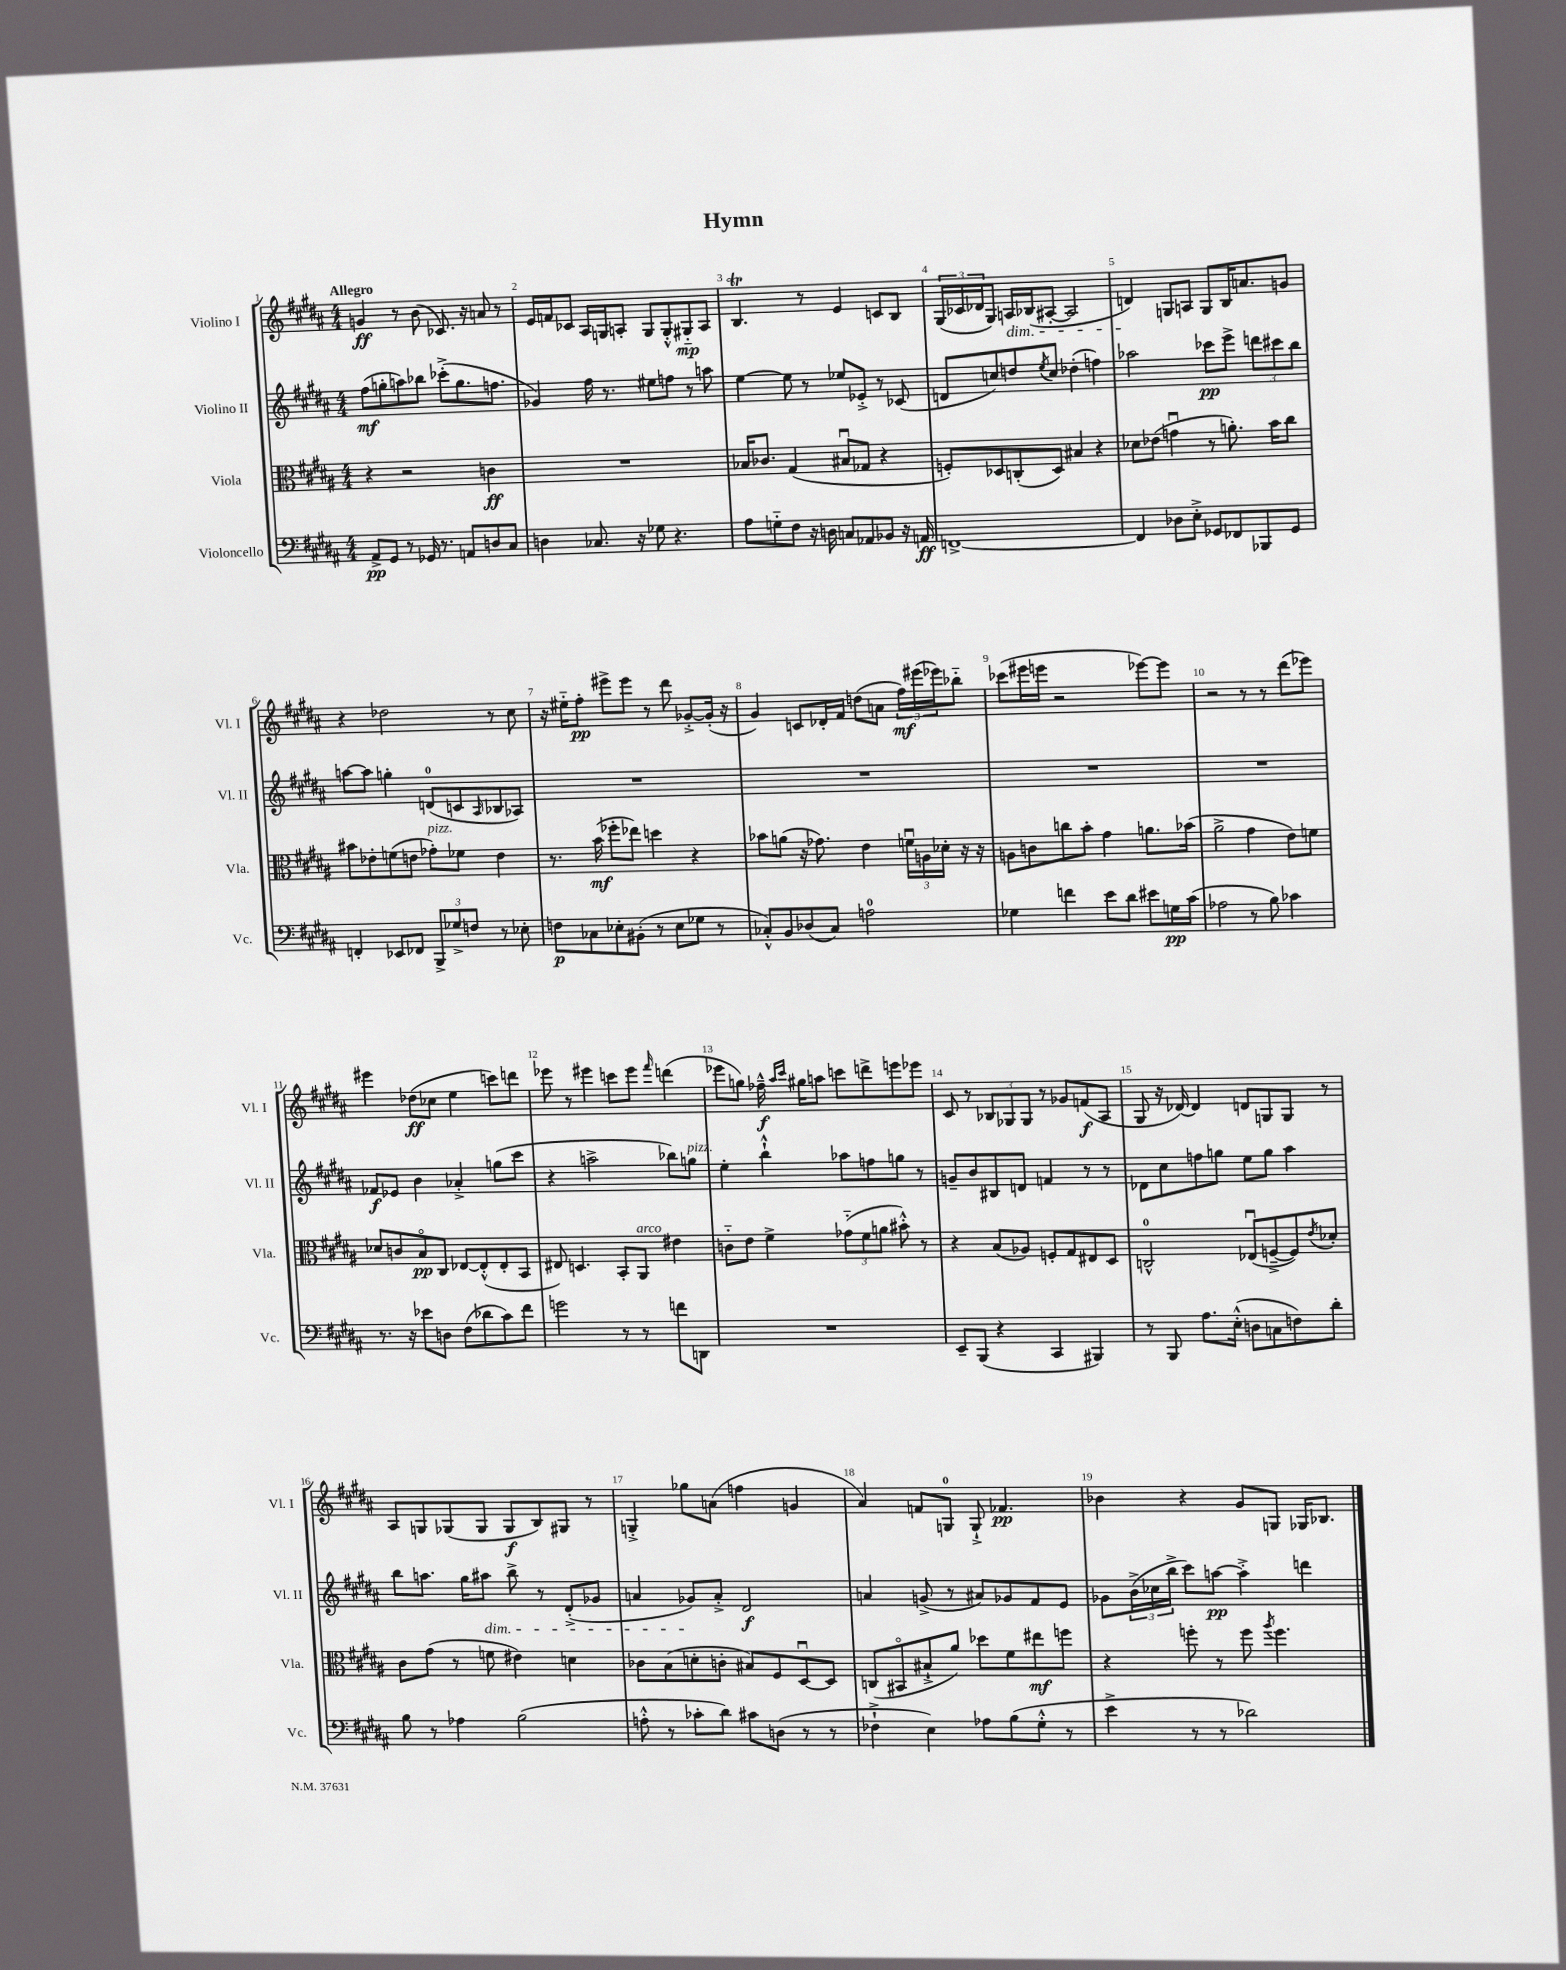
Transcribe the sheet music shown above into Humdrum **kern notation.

**kern	**kern	**kern	**kern
*staff4	*staff3	*staff2	*staff1
*clefF4	*clefC3	*clefG2	*clefG2
*k[f#c#g#d#a#]	*k[f#c#g#d#a#]	*k[f#c#g#d#a#]	*k[f#c#g#d#a#]
*M4/4	*M4/4	*M4/4	*M4/4
8AA#^/L	4r	(8ff#\L	4g/
8GG#/J	.	8gg'\	.
8r	2r	8aa\)	8r
16GG-/	.	8bb-\J	(8b\
8.r	.	.	.
.	.	(8ccc-'^\L	8.c-/)
8AA/L	.	8.gg\	.
.	.	.	16r
8D/	4c\	.	8a/
.	.	8.ff\J	.
8C#/J	.	.	8r
=	=	=	=
4D\	1r	4g-/)	16e/LL
.	.	.	16f/J
.	.	.	8c-/J
8.C-/	.	16ff#\	16A#/LL
.	.	8.r	16G/J
.	.	.	8A'/J
16r	.	.	.
8G-\	.	8ee#\L	8G/L
4.r	.	8ff\J	8G'^^/
.	.	8r	8G#'~/
.	.	8aa\	8A/J
=	=	=	=
8A#\L	16B-/LK	[4ee\	4.B/
.	8.c-/J	.	.
8G'~\	.	.	.
8F#\J	(4G#/	8ee\]	.
16r	.	8r	8r
16D\	.	.	.
8C/L	8B#u/L	8ee-/L	4e/
8AA-/	8G-/J	8e-'^/J	.
8BB-/J	4r	8r	8c/L
16r	.	(8c-/	8B/J
16AA/	.	.	.
=	=	=	=
[1FF^	8F'/L)	8d/L	(24G#/LL
.	.	.	24c-/
.	.	.	24d-/J
.	8D-/	8cc/)	8G#/J)
.	(8C'/	8dd/	16A/LL
.	.	.	(16B-/J
.	.	8qee/	.
.	8D-/J)	8cc/J	[8A#'/J
.	4B#/	(4dd-'\	2A#/]
.	4r	4ff\)	.
=	=	=	=
4FF/]	8d-\L	2aa-\	4d/)
.	(8e-\J	.	.
8D-\L	4gu\	.	8G/L
8E'^\J	.	.	8A/J
8GG-/L	8r	8ccc-\L	8G/L
8FF-/	8.a'\)	8eee^\J	16B/K
.	.	.	8.a/
8BBB-/	.	12ddd\L	.
.	16b\LK	.	.
.	.	12ccc#\	.
8GG-/J	8cc#\J	.	8g/J
.	.	12bb\J	.
=	=	=	=
4FF'/	8b#\L	[8aa\L	4r
.	8e-'\	8aa\]J	.
8EE-/L	(8f\	4gg'\	2dd-\
8FF-/J	8e\J	.	.
12BBB^/L	8g-'\L)	(8d/L	.
12G-^/	.	.	.
.	8f-\J	8c/	.
12F/J	.	.	.
.	.	16qqA#/	.
8r	4e\	8B-/	8r
8E-'\	.	8A-/J)	8cc#\
=	=	=	=
8F\L	8.r	1r	16r
.	.	.	16ee#'~\LK
8C-\	.	.	8ff#'\J
.	(16b\	.	.
8E-'\	8ff-'\L	.	8eee#^\L
(8BB#'\J	8ee-\J)	.	8eee#\J
8r	4dd\	.	8r
8E-\L	.	.	8ddd#\
8G-\J	4r	.	[8g-'^/L
8r	.	.	(16g-'/]Jk
.	.	.	16r
=	=	=	=
8C-'^^/L)	8b-\L	1r	4g#/)
8BB/	(8a\J	.	.
(8D-/	16r	.	8c/L
.	8.g-\)	.	.
8C-/J)	.	.	16d-'/L
.	.	.	16f#/JJ
2A\	4e\	.	(8dd\L
.	.	.	8a\J
.	24fu\LL	.	24ff#\LL)
.	24A\	.	(24eee#\
.	24d-'\JJ	.	24eee-\J)
.	16r	.	8bb-'~\J
.	16r	.	.
=	=	=	=
4G-\	8A\L	1r	(8ccc-\L
.	8c\	.	16eee#\L
.	.	.	16eee\JJ
4f\	8cc\	.	2r
.	8b'\J	.	.
8e\L	4g#\	.	.
8d#\J	.	.	.
8e#\L	8.a\L	.	[8eee-\L)
16G\L	.	.	8eee-\]J
(16c#\JJ	(16b-\Jk	.	.
=	=	=	=
2A-\	2a#^\	1r	2r
8r	4g#\	.	8r
8B\)	.	.	8r
4c-\	8e\L)	.	(8ddd#\L
.	8f\J	.	8eee-\J)
=	=	=	=
8.r	8d-/L	8f-/L	4eee#\
.	8c/	8e-/J	.
16r	.	.	.
8e-\L	8Bo/	4b\	(8dd-\L
8D\J	8C#/J	.	8cc-\J
(8F#\L	[8E-/L	4a-'^/	4ee\
8d-\	(8E-'^^/]	.	.
8c#\)	8E-'/	(8gg\L	8ccc\L)
8f#\J	8BB/J	8ccc#\J	8ddd\J
=	=	=	=
2g\	8E#/)	4r	8eee-\
.	4.D/	.	8r
.	.	2aa^\	4eee#\
8r	8BB'/L	.	8ccc\L
8r	8AA#/J	.	8eee#\J
.	.	.	16qqfff#/
8f\L	4e#\	8bb-\L)	(4ddd\
8DD\J	.	8gg\J	.
=	=	=	=
1r	8c'~\L	4ee'\	8eee-\L
.	8e\J	.	8gg\J)
.	4f#^\	4bb`^^\	16ff-~^^\
.	.	.	16qqaa#/LL
.	.	.	16qqccc#/JJ
.	.	.	16gg#\LK
.	.	.	8aa\J
.	(12g-'~\L	8aa-\L	8ccc\L
.	12f#\	.	.
.	.	8ff\	8ddd^\
.	12a\J	.	.
.	8b#'^^\)	8gg\J	8eee\
.	8r	8r	8eee-\J
=	=	=	=
8EE~/L	4r	8g~/L	8c#/
(8BBB/J	.	8b/	8r
4r	(8B/L	8B#/	12B-/L
.	.	.	12G-/
.	8A-/J)	8d/J	.
.	.	.	12G-/J
4CC#/	8F'/L	4f/	8r
.	8G#/	.	8g-/L
4BBB#/)	8E#/	8r	(8f/
.	8D#/J	8r	8A#/J
=	=	=	=
8r	2C^^/	8d-\L	8G#/
8BBB/	.	8cc#\	16r
.	.	.	[16d-/)
8.A#\L	.	8ff\	4d-/]
.	.	8gg\J	.
(16E'^^\Jk	.	.	.
8D\L	(8E-u/L	8ee\L	8d/L
8C\	[8F~^/	8gg\J	8G/
8F\)	8F/])	4aa#\	8G/J
.	8qe/	.	.
8d#'\J	8d-'/J	.	8r
=	=	=	=
8B\	8c#\L	8bb\L	8A#/L
8r	(8g#\J	8.aa\J	8G/
4A-\	8r	.	(8G-/
.	.	16gg#\LK	.
.	8f\	8aa#\J	8G-/J
(2B\	4e#\)	8bb^\	8G-/L
.	.	8r	8B/)
.	4d\	(8d#'^/L	8G#/J
.	.	8g-/J	8r
=	=	=	=
8A'^^\	8c-\L	4a/	4G'^/
8r	(8B\	.	.
8c-'\L	8d'\	8g-/L)	8gg-\L
8d#\J)	8c'\J	8a'^/J	(8a\J
8c#\L	8B#/L)	2d#/	4ff\
(8D\J	8F#/	.	.
8r	[8D#u/	.	4g/
8r	8D#/]J	.	.
=	=	=	=
4F-`^\	(8C/L	4a/	4a#/)
.	8BB#o/	.	.
4E\)	8B#`^/	(8g^/	8f/L
.	8a#/J)	8r	8G/J
8A-\L	8dd-\L	8a#/L)	8G`^/
(8B\	8f#\	8g-/	4.f-/
8G#'^^\J	8ee#\	8f#/	.
8r	8ff\J	8e/J	.
=	=	=	=
4e^\	4r	8g-\L	4b-\
.	.	(24b^\L	.
.	.	24cc-\	.
.	.	24bb^\JJ	.
8r	8ff'\	8ccc#\L)	4r
8r	8r	[8aa\J	.
2d-\)	8ff\	4aa'^\]	8g#/L
.	8qaa#/	.	.
.	4.ff\	.	8G/J
.	.	4ddd\	16G-/LK
.	.	.	8.B-/J
==	==	==	==
*-	*-	*-	*-
